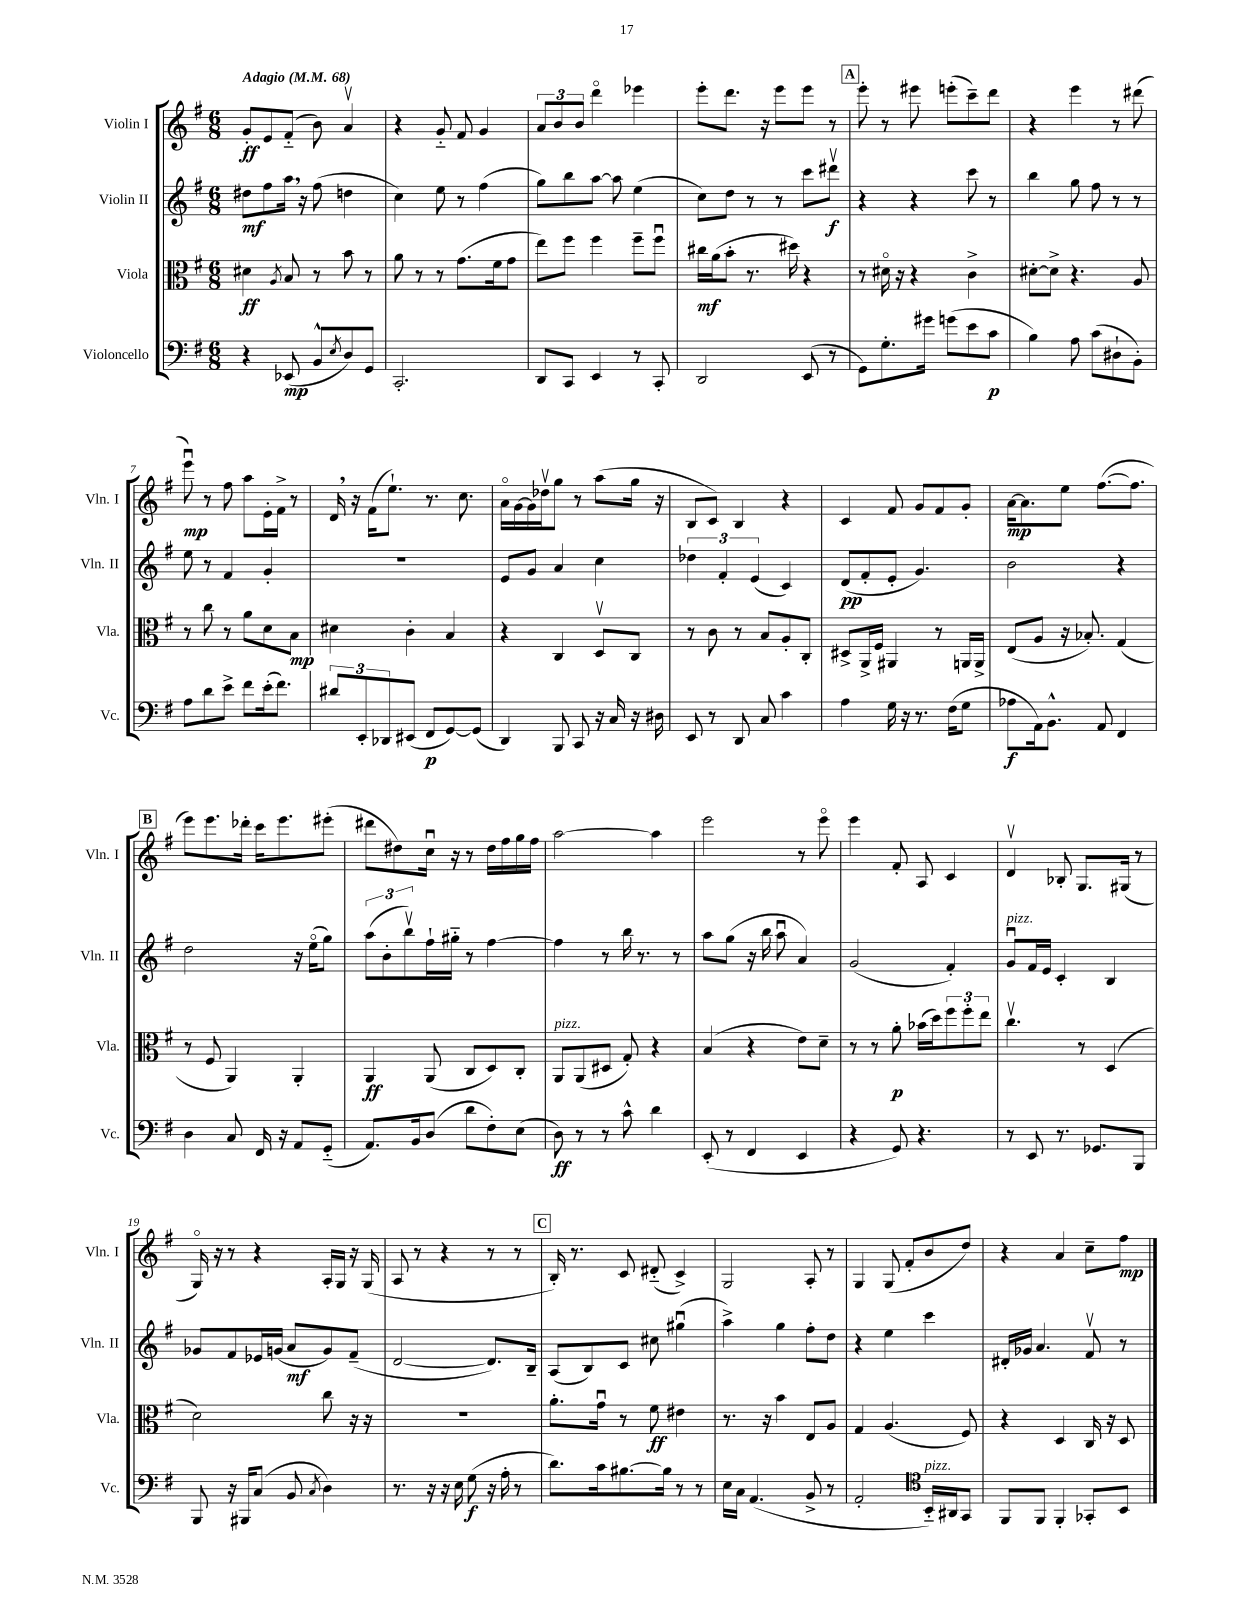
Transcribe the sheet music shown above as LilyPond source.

<<
\new StaffGroup <<
\new Staff = "s0" \with { instrumentName = "Violin I" shortInstrumentName = "Vln. I" } {
    \clef treble \key g \major \numericTimeSignature \time 6/8 \tempo "Adagio" 4 = 68
    g'8-.\ff e'8 fis'8-_( b'8) a'4\upbow |
    r4 g'8-_ fis'8 g'4 |
    \tuplet 3/2 { a'8 b'8 b'8 } d'''4\flageolet ees'''4 |
    e'''8-. d'''8. r16 e'''8 e'''8 r8 |
    \mark \markup { \box "A" } e'''8-. r8 eis'''8 e'''8-.( c'''8--) d'''8 |
    r4 e'''4 r8 dis'''8( |
    e'''8\downbow\mp) r8 fis''8 a''8 e'16-. fis'16-> r8 |
    d'16 \breathe r16 fis'16( e''8.-!) r8. c''8. |
    a'16\flageolet g'16~ g'16 des''16\upbow g''8 r8 a''8( g''16 r16 |
    b8 c'8) b4 r4 |
    c'4 fis'8 g'8 fis'8 g'8-. |
    a'16~\mp a'8. e''8 fis''8.~( fis''8. |
    \mark \markup { \box "B" } e'''8) e'''8. des'''16-. c'''16 e'''8. eis'''8-.( |
    dis'''8 dis''8) c''16\downbow r16 r8 dis''16 fis''16 g''16 fis''16 |
    a''2~ a''4 |
    e'''2 r8 e'''8\flageolet |
    e'''4 fis'8-. a8 c'4 |
    d'4\upbow bes8-. g8. gis16( r8 |
    g16\flageolet) r16 r8 r4 a16-. g16 r16 g16( |
    a8 r8 r4 r8 r8 |
    \mark \markup { \box "C" } b16-.) r8. c'8 dis'8-_( c'4->) |
    g2 a8-. r8 |
    g4 g8( fis'8-. b'8 d''8) |
    r4 a'4 c''8-- fis''8\mp \bar "|." |
}
\new Staff = "s1" \with { instrumentName = "Violin II" shortInstrumentName = "Vln. II" } {
    \clef treble \key g \major \numericTimeSignature \time 6/8
    dis''8\mf fis''8 a''16 \breathe r16 fis''8( d''4 |
    c''4) e''8 r8 fis''4( |
    g''8) b''8 a''8~ a''8 e''4( |
    c''8) d''8 r8 r8 c'''8 dis'''8\upbow\f |
    \mark \markup { \box "A" } r4 r4 c'''8 r8 |
    b''4 g''8 fis''8 r8 r8 |
    e''8 r8 fis'4 g'4-. |
    R2. |
    e'8 g'8 a'4 c''4 |
    \tuplet 3/2 { des''4 fis'4-. e'4( } c'4) |
    d'8\pp( fis'8-. e'8-. g'4.) |
    b'2 r4 |
    \mark \markup { \box "B" } d''2 r16 e''16\flageolet( g''8) |
    \tuplet 3/2 { a''8( b'8-. b''8\upbow) } fis''16-! gis''16-_ r8 fis''4~ |
    fis''4 r8 b''16 r8. r8 |
    a''8 g''8( r16 b''16 a''8\downbow a'4) |
    g'2( fis'4-.) |
    g'8\downbow^\markup { \italic "pizz." } fis'16 e'16 c'4-. b4 |
    ges'8 fis'8 ees'16 g'16( a'8\mf g'8) fis'8--( |
    d'2~ d'8.) b16-- |
    \mark \markup { \box "C" } a8( b8) c'8 cis''8 gis''4\downbow( |
    a''4->) g''4 fis''8-. d''8 |
    r4 e''4 c'''4 |
    dis'16-. ges'16 a'4. fis'8\upbow r8 \bar "|." |
}
\new Staff = "s2" \with { instrumentName = "Viola" shortInstrumentName = "Vla." } {
    \clef alto \key g \major \numericTimeSignature \time 6/8
    dis'4\ff \acciaccatura { a8 } b8 r8 b'8 r8 |
    a'8 r8 r8 g'8.( fis'16 g'8 |
    e''8) fis''8 fis''4 fis''8-- fis''8\downbow |
    cis''16\mf a'16( b'8-. r8. dis''16) r4 |
    \mark \markup { \box "A" } r8 dis'16\flageolet r16 r4 c'4-> |
    dis'8~-. dis'8-> r4. a8 |
    r8 c''8 r8 a'8 d'8 b8\mp |
    dis'4 c'4-. b4 |
    r4 c4 d8\upbow c8 |
    r8 c'8 r8 b8 a8-. c8-. |
    dis8-> a,16-> fis16 ais,4 r8 a,16 a,16-> |
    e8( a8 r16 bes8.-.) g4( |
    \mark \markup { \box "B" } r8 fis8 a,4) a,4-. |
    a,4\ff a,8( c8 d8) c8-. |
    a,8^\markup { \italic "pizz." } a,8( dis8 g8-.) r4 |
    b4( r4 e'8) d'8-- |
    r8 r8 a'8-.\p bes'16( d''16) \tuplet 3/2 { fis''8 fis''8-. e''8 } |
    c''4.\upbow r8 d4( |
    d'2) c''8 r16 r16 |
    R2. |
    \mark \markup { \box "C" } a'8.-. g'16\downbow r8 fis'8\ff eis'4 |
    r8. r16 b'4 e8 a8 |
    g4 a4.( fis8) |
    r4 d4 c16 r16 d8 \bar "|." |
}
\new Staff = "s3" \with { instrumentName = "Violoncello" shortInstrumentName = "Vc." } {
    \clef bass \key g \major \numericTimeSignature \time 6/8
    r4 ees,8\mp( b,8-^ \acciaccatura { e8 } d8) g,8 |
    c,2.-. |
    d,8 c,8 e,4 r8 c,8-. |
    d,2 e,8( r8 |
    \mark \markup { \box "A" } g,8) g8.-. gis'16 g'8( e'8 c'8\p |
    b4) a8 c'8( dis8-! b,8-.) |
    a8 d'8 e'8-> fis'8 e'16-.( fis'8.) |
    \tuplet 3/2 { dis'8 e,8-. des,8 } eis,8( fis,8\p g,8~) g,8( |
    d,4) b,,8 c,8 r16 c16 r16 dis16 |
    e,8 r8 d,8 c8 c'4 |
    a4 g16 r16 r8. fis16( g8 |
    aes8\f a,16) b,8.-^ a,8 fis,4 |
    \mark \markup { \box "B" } d4 c8 fis,16 r16 a,8 g,8-_( |
    a,8.) b,16 d8( d'8 fis8-.) e8( |
    d8\ff) r8 r8 c'8-^ d'4 |
    e,8-.( r8 fis,4 e,4 |
    r4 g,8) r4. |
    r8 e,8 r8. ges,8. b,,8 |
    b,,8 r16 bis,,16 c8( b,8 \acciaccatura { c8 } d4) |
    r8. r16 r16 e16 g8\f( r16 a16-. r8 |
    \mark \markup { \box "C" } d'8.) c'16 bis8.~ bis16 r8 r8 |
    e16 c16 a,4.( b,8-> r8 |
    a,2-. \clef tenor b,16-_^\markup { \italic "pizz." }) ais,16 g,8 |
    fis,8 fis,8 fis,4-. ges,8-. b,8 \bar "|." |
}
>>
>>
